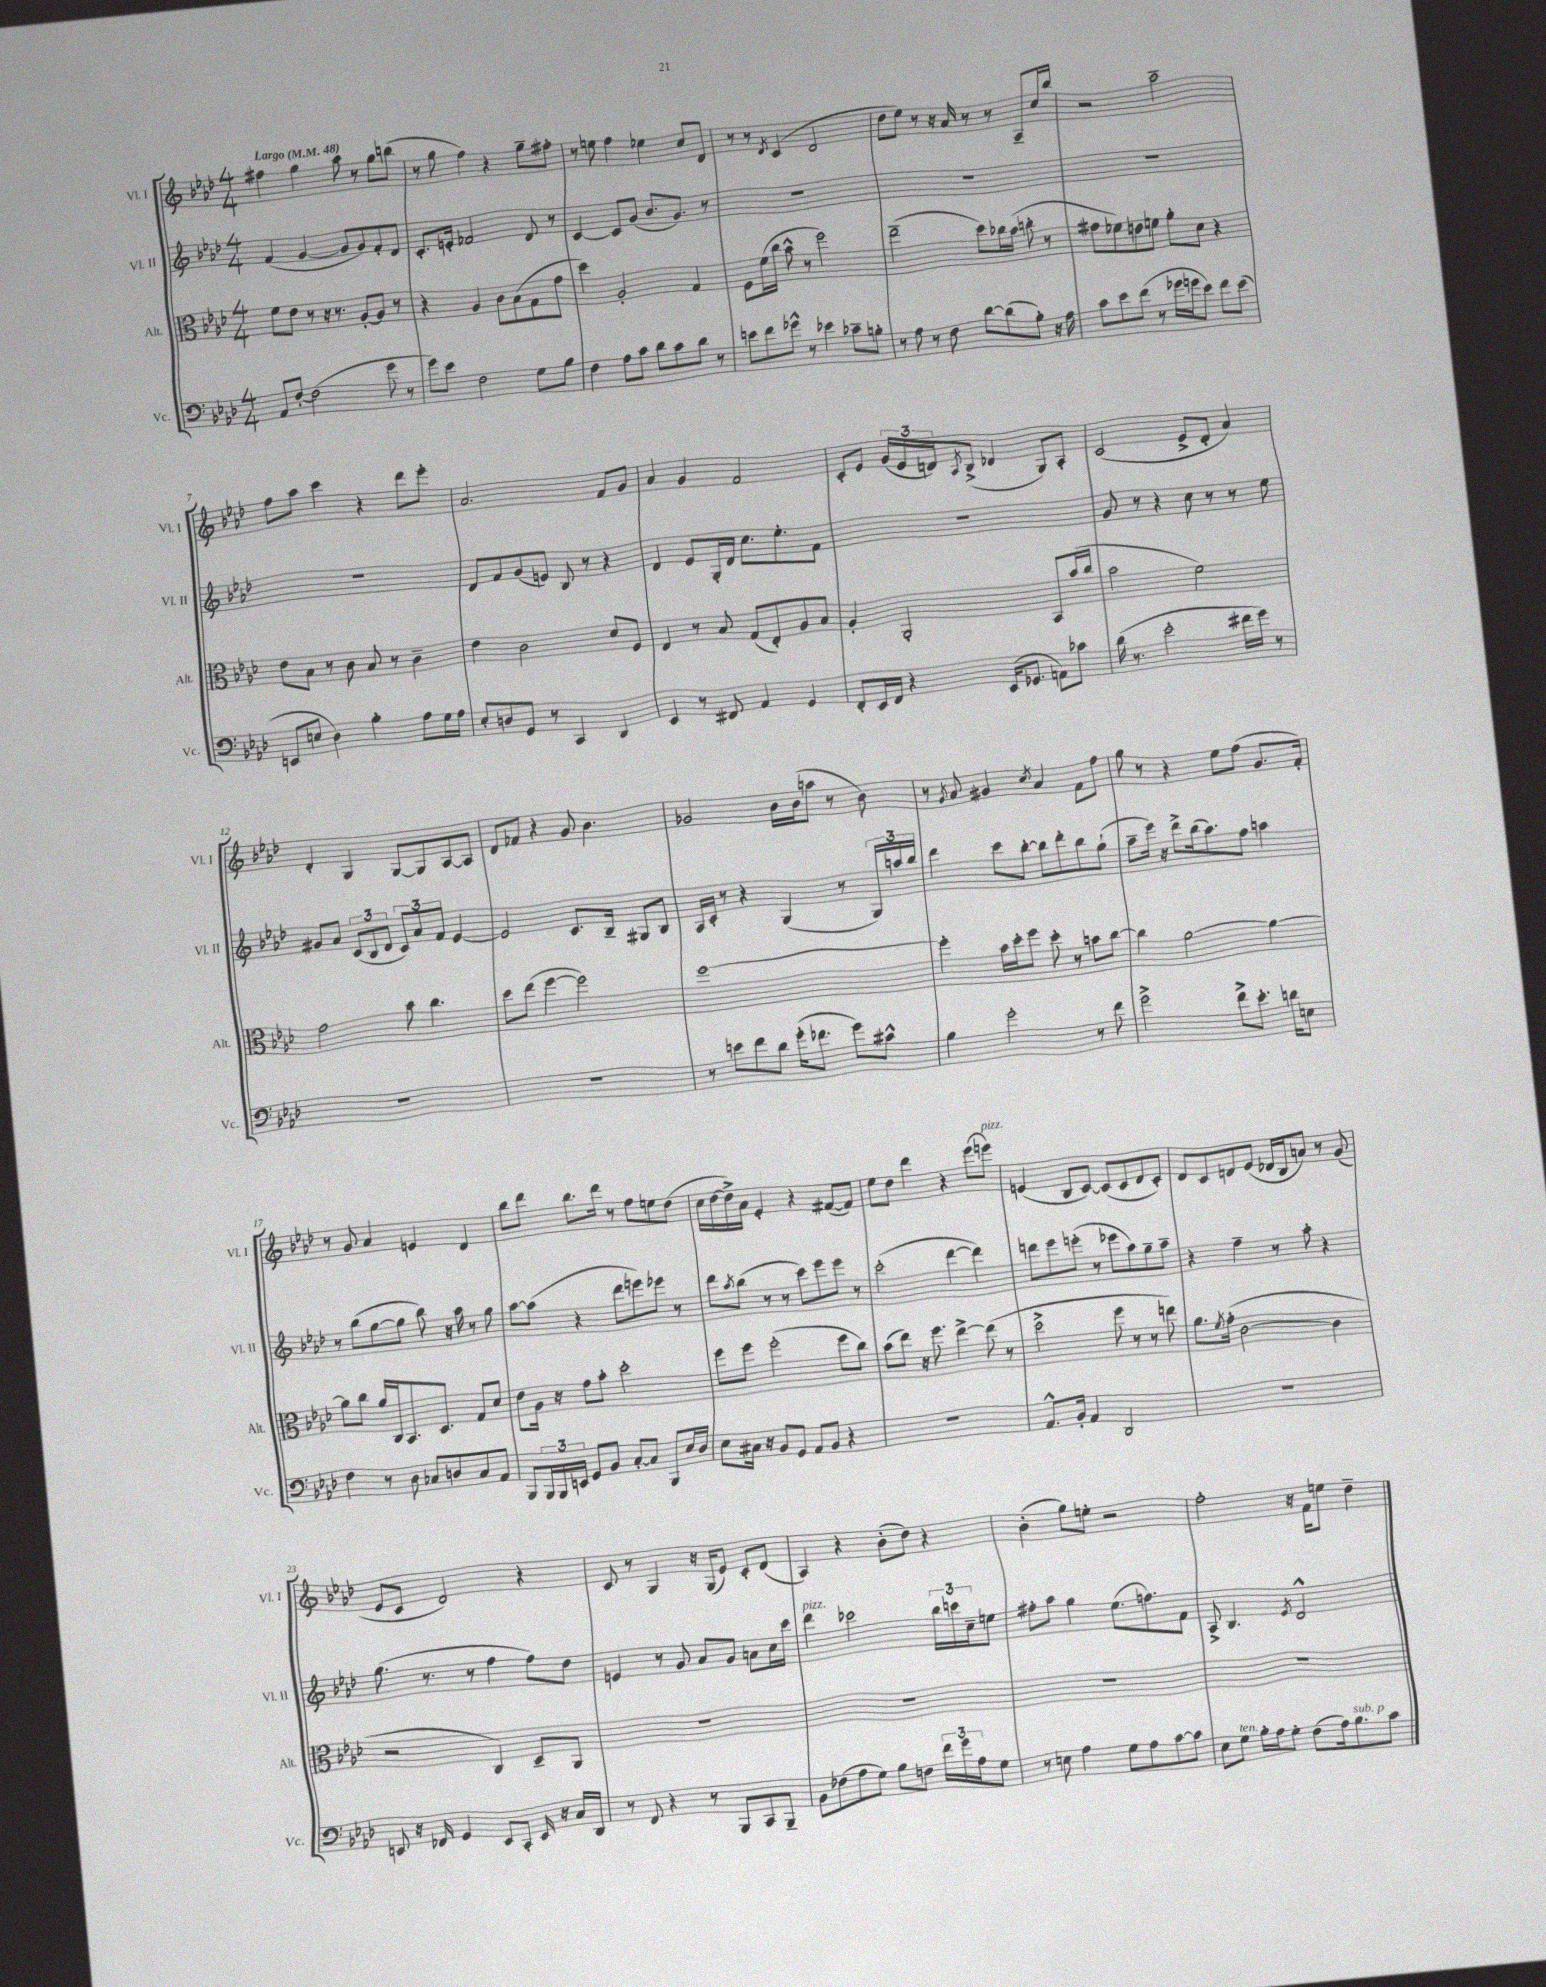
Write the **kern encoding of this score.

**kern	**kern	**kern	**kern
*staff4	*staff3	*staff2	*staff1
*clefF4	*clefC3	*clefG2	*clefG2
*k[b-e-a-d-]	*k[b-e-a-d-]	*k[b-e-a-d-]	*k[b-e-a-d-]
*M4/4	*M4/4	*M4/4	*M4/4
*MM48	*MM48	*MM48	*MM48
8AA-	8f	(4f	4ff#
[8F'	8e-	.	.
(2F]	8r	[4g	4gg
.	16r	.	.
.	8.r	.	.
.	.	8g]	8aa-
.	[8A-'	8g)	8r
8g	8A-]	8f'	8gg
8r	8r	8d-	(8bb
=	=	=	=
8g)	4r	8.c'	8r
8e-	.	.	8gg
.	.	16e'	.
2F	4A-	2f-	4ff)
.	8c	.	4r
.	(8B-	.	.
8G	8G	8d-	8gg~
8B-	8g	8r	8ff#'
=	=	=	=
4F	4dd-)	[4c	8r
.	.	.	8ee
8A-	2A-'	8c]	4ff
8c	.	(8g	.
8d-	.	8.b-	4ee-
8c	.	.	.
.	.	8.g)	.
8d-	4G	.	8cc
8r	.	8r	8d-
=	=	=	=
8e	8F	1r	8r
8f	(16f	.	8r
.	16cc	.	.
.	.	.	8qd-
8g-^^	8b-^^	.	(4c
8r	8r	.	.
4e-	2ff)	.	2d-
8c-~	.	.	.
8B'	.	.	.
=	=	=	=
8r	(2ee-~	1r	8dd-
8A-	.	.	8ee-)
8r	.	.	8r
8F	.	.	16r
.	.	.	16a-
[8d-	8dd-)	.	8r
(8d-]	16cc-	.	8r
.	(16b-	.	.
8B-')	8cc'	.	8A-~
16r	8r	.	16cc
16A-	.	.	16bb-
=	=	=	=
8c	8g#	1r	2r
8e-	8f-)	.	.
(8f	8e	.	.
8r	8f	.	.
16g-	8a-'	.	2aa-~
16g	.	.	.
8e-)	8d-	.	.
8f	4r	.	.
(8e-	.	.	.
=	=	=	=
8EE	8e-	1r	8ff
8E	8B-	.	8aa-
4D-)	8r	.	4ccc
.	8c	.	.
4B-'	8B-	.	4r
.	8r	.	.
8A-	4c~	.	8ddd-
16G	.	.	8eee-'
16A-	.	.	.
=	=	=	=
8E-'	4e-	8d-	2.a-
8D	.	8f	.
8GG	2c	(8g	.
8r	.	8e)	.
4CC	.	8B-	.
.	.	8r	.
4DD-	8d-	4r	8f
.	8F	.	8g
=	=	=	=
4EE-	4E-	4d-	4a-
8r	8r	8e-	4g
8FF#	8B-	16G'	.
.	.	16d-	.
4AA-	(8G	8.cc	2f
.	8E-')	.	.
.	.	8.ee-'	.
4GG	8A-	.	.
.	8B-	8f	.
=	=	=	=
8FF'	4A-'	1r	8c'
16EE-	.	.	8e-
16FF	.	.	.
4r	2AA-'	.	(24g
.	.	.	24e-
.	.	.	24d)
.	.	.	8qA-
.	.	.	(8B-^
(16EE-	.	.	4d-
8.GG-	.	.	.
8AA)	8BB-	.	8G)
8c-	(16b-	.	8A-'
.	16cc	.	.
=	=	=	=
(16d-	2b-	8g	(2c
8.r	.	.	.
.	.	8r	.
2e-'	.	4r	.
.	2f)	8cc	8e-^
.	.	8r	8d-'
16f#	.	8r	4a-)
16g)	.	.	.
8r	.	8ee-	.
=	=	=	=
1r	2g	8g#	4d-'
.	.	8a-	.
.	.	(12c	4G
.	.	12B-	.
.	.	12d-	.
.	8b-	12c)	[8G
.	.	12a-	.
.	4.cc	.	8G]
.	.	12f	.
.	.	[4e-	[8A-
.	.	.	8A-]
=	=	=	=
1r	8dd-	2e-]	8d-
.	(8ee-	.	8f-
.	[4ff	.	4r
.	2ff])	8.c	8g
.	.	.	4.b-
.	.	16B-~	.
.	.	8G#	.
.	.	8B-	.
=	=	=	=
8r	[1ff	16A-	2g-
.	.	16c'	.
8e	.	8r	.
8f	.	4r	.
8d-	.	.	.
(16g'	.	(4G	16b-
8.f-	.	.	(16b-
.	.	.	8aa
8g)	.	8r	8r
8c#^^	.	24G)	8b-)
.	.	24aa	.
.	.	24bb-	.
=	=	=	=
4B-	4ff']	4ddd-	8r
.	.	.	8qg
.	.	.	8a-
2g'	16b-	8ccc	4g#
.	16dd-'	.	.
.	8ff	[8bb-'	.
.	.	.	8qcc
.	8dd-'	8bb-]	4a-
.	8r	8ddd-'	.
8r	8b	8bb-	8f
8f	[8cc	(8gg`	8ff
=	=	=	=
2g^	4cc]	8aa-~	8gg
.	.	16eee-)	8r
.	.	16r	.
.	[2a-	8ddd-^	4r
.	.	(16bb-	.
.	.	8.aa-)	.
8f^	.	.	8ee-
8.e-'	.	8ff	(8ff
.	4a-_	4aa	8.g
16d	.	.	.
8E	.	.	.
.	.	.	16f')
=	=	=	=
4F	8a-]	8r	8r
.	8cc	(8bb-	8g
8r	16a-	[8gg	4a-
.	16C	.	.
8D-	8.BB-	8gg]	.
8C-	.	8bb-)	4e
.	8.D-	.	.
8D	.	16r	.
.	.	16aa-	.
8C-	8G	8r	4d-
8AA-	8d-	8gg	.
=	=	=	=
8BBB-	8e-	[8aa-	8bb-
24BBB-	16A-	(8aa-]	8ddd-
24BBB-	.	.	.
.	16r	.	.
24EE	.	.	.
8GG	8g	4r	8.bb-
8BB-	8b-'	.	.
.	.	.	16ddd-
[8C'	2dd-'	8ddd-	8r
8C]	.	8eee)	8ff
8BBB-	.	8eee-	8ee
16E-	.	8r	(8dd-
16D-	.	.	.
=	=	=	=
8E-	8ff	8ddd-	16cc
.	.	.	[16dd-
.	.	8qaa-	.
16C#	8ff	(8bb-	16dd-^])
16r	.	.	16a-
8BB-	(2ff'	8r	4e-'
8GG	.	8r	.
8AA-	.	8ccc)	4r
8BB-	.	8eee-	.
4r	8ff	8eee-	([8f#
.	8cc)	8r	8f#])
=	=	=	=
1r	(8b-	(2ccc'	8ee-
.	8ee-)	.	8dd-
.	16r	.	4ddd-
.	8.ff	.	.
.	[4ee-^	[4ddd-	4r
.	(8ee-]	4ddd-])	(8eee-
.	8r	.	8eee)
=	=	=	=
8.AA-^^	2dd-^	8ddd	(4e
.	.	8eee-	.
16BB-'	.	.	.
4AA-	.	(8eee'	8B-
.	.	8r	[8c)
2DD-	8ff	8eee-	(8c]
.	8r	8aa-)	8c
.	8r	8gg~	8d-
.	8ee)	8aa-~	8c')
=	=	=	=
1r	8.a-	4r	8d-
.	.	.	8c
.	8qf	.	.
.	(16g'	.	.
.	[2c	4ff~	8d
.	.	.	(8e-
.	.	8r	16d-
.	.	.	16B-
.	.	8aa-'	8a)
.	4c]	4r	8r
.	.	.	(8g
=	=	=	=
8EE	2r	(8.gg	8e-
16r	.	.	8c
16FF-	.	8.r	.
4GG	.	.	2d-)
.	.	8r	.
8EE	4C)	4ff	.
8CC'	.	.	.
16EE	8D-~	8ff)	4r
16r	.	.	.
16C	8AA-	8dd-	.
16DD-	.	.	.
=	=	=	=
8r	1r	4e	8c
8FF	.	.	8r
4r	.	8r	4G
.	.	8g	.
8r	.	8a-	16r
.	.	.	(16G
8BBB-	.	8g	8e-)
8CC	.	8a	8c'
8BBB-~	.	16cc	(8d-
.	.	16ccc	.
=	=	=	=
8BB-	1r	4ddd-	4A-)
(8F-	.	.	.
8A-	.	2ccc-	4r
8G)	.	.	.
8B-	.	.	(8b-'
8F	.	.	8dd-)
24f	.	24bb-	4r
24g	.	24ccc	.
24A-	.	24cc~	.
8G	.	8ee	.
=	=	=	=
8r	1r	8ff#'	(4b-'
8E	.	8aa-	.
4A-	.	4gg	8gg)
.	.	.	8ee'
8G	.	(8.ee-	2r
8A-	.	.	.
.	.	8.ff)	.
[8c	.	.	.
8c]	.	8f	.
=	=	=	=
8E-	1r	8A-^	2ff'
8G	.	4.B-	.
16B-'	.	.	.
16A-	.	.	.
8G'	.	.	.
.	.	8qe-	.
(8F	.	2d-^^	16r
.	.	.	16f
16A-)	.	.	8ee
8.B-	.	.	.
.	.	.	4dd-~
8c	.	.	.
==	==	==	==
*-	*-	*-	*-
